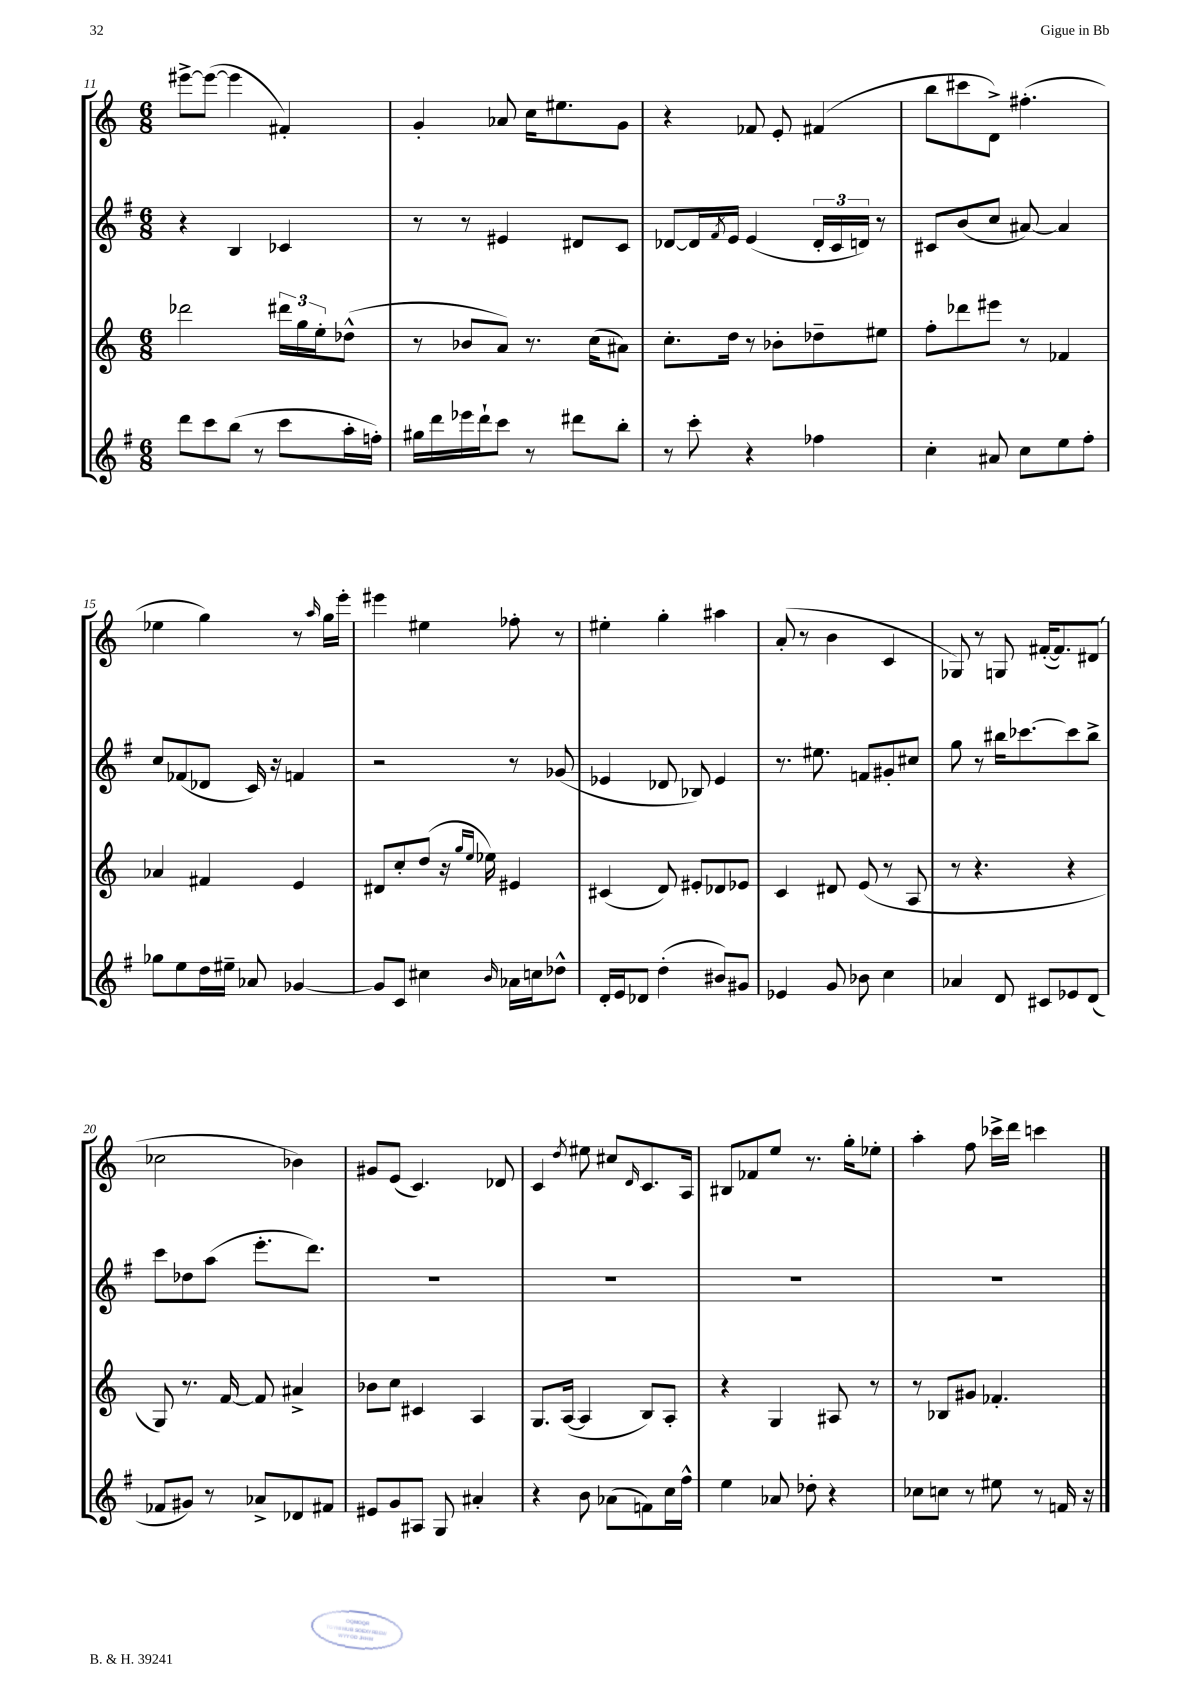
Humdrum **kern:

**kern	**kern	**kern	**kern
*staff4	*staff3	*staff2	*staff1
*clefG2	*clefG2	*clefG2	*clefG2
*k[f#]	*k[]	*k[f#]	*k[]
*M6/8	*M6/8	*M6/8	*M6/8
8ddd\L	2ddd-\	4r	[8eee#^\L
8ccc\	.	.	(8eee#\_J
(8bb\J	.	4B/	4eee#\]
8r	.	.	.
8ccc\L	24ddd#\LL	4c-/	4f#'/)
.	24gg\	.	.
.	24ee'\J	.	.
16aa'\L	(8dd-^^\J	.	.
16ff'\JJ)	.	.	.
=	=	=	=
16gg#\LL	8r	8r	4g'/
16ddd\	.	.	.
16eee-\	8b-/L	8r	.
16ddd`\J	.	.	.
8ccc\J	8a/J)	4e#/	8a-/
8r	8.r	.	16cc\LK
.	.	.	8.ee#\
8ddd#\L	.	8d#/L	.
.	(16cc\LK	.	.
8bb'\J	8a#\J)	8c/J	8g\J
=	=	=	=
8r	8.cc'\L	[8d-/L	4r
8ccc'\	.	16d-/]L	.
.	.	8qf#/	.
.	16dd\Jk	16e/JJ	.
4r	8r	(4e/	8f-/
.	8b-'\L	.	8e'/
4ff-\	8dd-~\	24d-'/LL	(4f#/
.	.	24c/	.
.	.	24d/JJ)	.
.	8ee#\J	8r	.
=	=	=	=
4cc'\	8ff'\L	8c#/L	8bb\L
.	8ddd-\	(8b/	8ccc#\
8a#/	8eee#\J	8cc/J	8d^\J)
8cc\L	8r	[8a#/)	(4.ff#'\
8ee\	4f-/	4a#/]	.
8ff#'\J	.	.	.
=	=	=	=
8gg-\L	4a-/	8cc/L	4ee-\
8ee\	.	(8f-/	.
16dd\L	4f#/	8d-/J	4gg\)
16ee#~\JJ	.	.	.
8a-/	.	16c/)	.
.	.	16r	.
[4g-/	4e/	4f/	8r
.	.	.	16qqaa/
.	.	.	16gg\LL
.	.	.	16eee'\JJ
=	=	=	=
8g-/]L	8d#/L	2r	4eee#\
8c/J	8cc'/	.	.
4cc#\	(8dd/J	.	4ee#\
.	16r	.	.
.	16qqgg/LL	.	.
.	16qqee/JJ	.	.
.	16ee-\)	.	.
16qqb/	.	.	.
16a-\LL	4e#/	8r	8ff-'\
16cc\J	.	.	.
8dd-^^\J	.	(8g-/	8r
=	=	=	=
16d'/LL	(4c#/	4e-/	4ee#'\
16e/J	.	.	.
8d-/J	.	.	.
(4dd'\	8d/)	8d-/	4gg'\
.	8e#'/L	8B-/)	.
8b#/L)	8d-/	4e-/	4aa#\
8g#/J	8e-/J	.	.
=	=	=	=
4e-/	4c/	8.r	(8a'/
.	.	.	8r
.	.	8.ee#\	.
8g/	8d#/	.	4b\
8b-\	(8e/	8f/L	.
4cc\	8r	8g#'/	4c/
.	8A/	8cc#/J	.
=	=	=	=
4a-/	8r	8gg\	8G-/)
.	4.r	8r	8r
8d/	.	16bb#\LK	8G/
.	.	[8.ccc-\	.
8c#/L	.	.	([16f#'/LK
.	.	.	8.f#/])
8e-/	4r	8ccc-\]	.
(8d/J	.	8bb#^\J	(8d#/J
=	=	=	=
8f-/L	8G/)	8ccc\L	2cc-\
8g#/J)	8.r	8dd-\	.
8r	.	(8aa\J	.
.	[16f/	.	.
8a-^/L	8f/]	8.eee'\L	.
8d-/	4a#^/	.	4b-\)
.	.	8.ddd\J)	.
8f#/J	.	.	.
=	=	=	=
8e#/L	8b-\L	2.r	8g#/L
8g/	8cc\J	.	(8e/J
8A#/J	4c#/	.	4.c/)
8G/	.	.	.
4a#'/	4A/	.	.
.	.	.	8d-/
=	=	=	=
4r	8.G/L	2.r	4c/
.	([16A/Jk	.	.
.	.	.	8qdd/
8b\	4A/]	.	8ee#\
(8a-\L	.	.	8cc#/L
.	.	.	16qqd/
8f\)	8B/L)	.	8.c/
16cc\L	8A'/J	.	.
16ff#^^\JJ	.	.	16A/Jk
=	=	=	=
4ee\	4r	2.r	8B#/L
.	.	.	8f-/
8a-/	4G/	.	8ee/J
8dd-'\	.	.	8.r
4r	8A#/	.	.
.	.	.	16gg'\LK
.	8r	.	8ee-'\J
=	=	=	=
8cc-\L	8r	2.r	4aa'\
8cc\J	8B-/L	.	.
8r	8g#/J	.	8ff\
8ee#\	4.f-'/	.	16ccc-^\LL
.	.	.	16ddd\JJ
8r	.	.	4ccc\
16f/	.	.	.
16r	.	.	.
==	==	==	==
*-	*-	*-	*-
